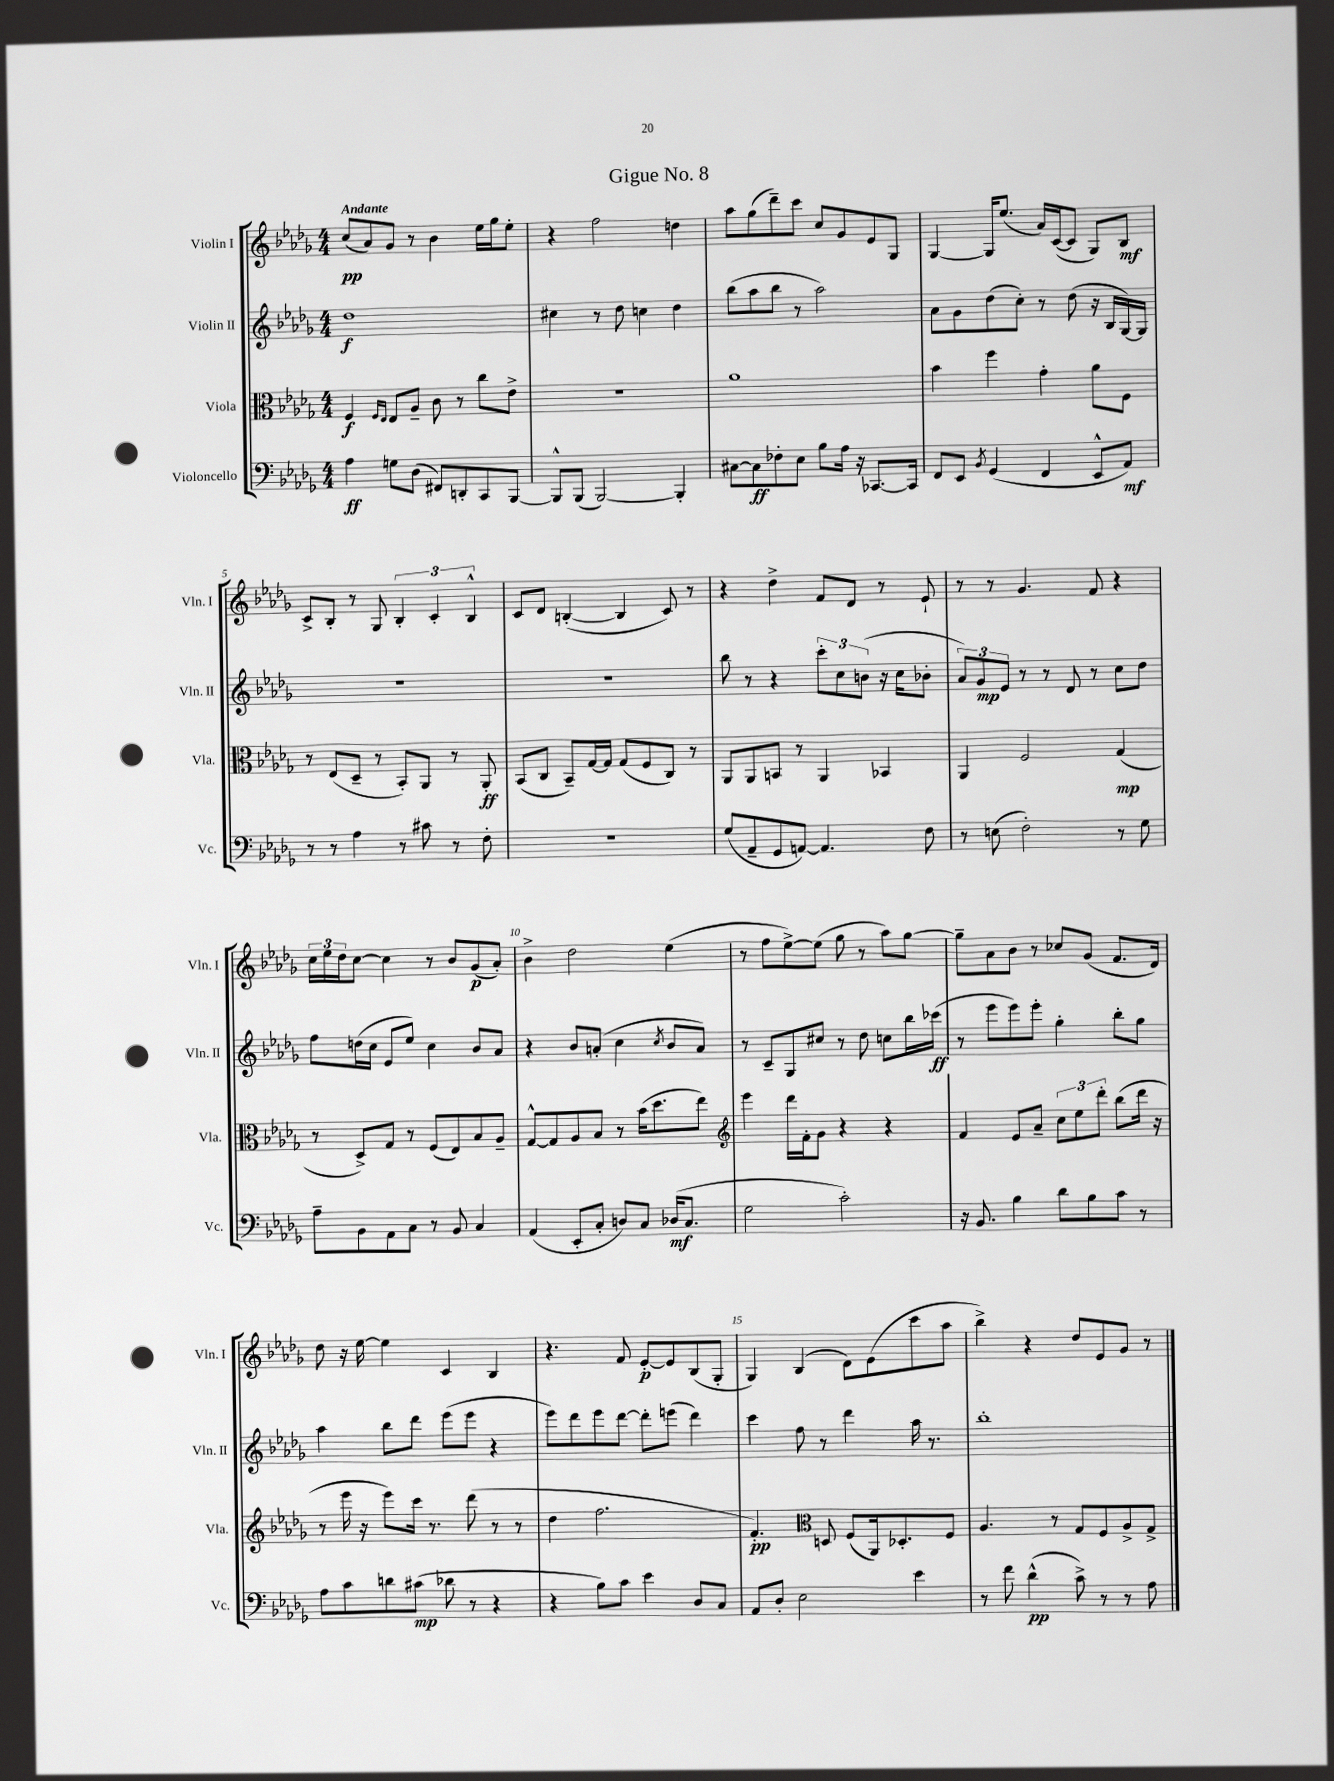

**kern	**kern	**kern	**kern
*staff4	*staff3	*staff2	*staff1
*clefF4	*clefC3	*clefG2	*clefG2
*k[b-e-a-d-g-]	*k[b-e-a-d-g-]	*k[b-e-a-d-g-]	*k[b-e-a-d-g-]
*M4/4	*M4/4	*M4/4	*M4/4
4A-\	4F/	1dd-	(8cc/L
.	.	.	8a-/)
.	16qqF/LL	.	.
.	16qqE-/JJ	.	.
8G\L	8E-/L	.	8g-/J
(8D-\J	8A-~/J	.	8r
8FF#/L)	8c\	.	4b-\
8DD'/	8r	.	.
8CC/	8cc\L	.	16ee-\LL
.	.	.	16gg-\J
[8BBB-/J	8e-^\J	.	8ee-'\J
=	=	=	=
8BBB-^^/]L	1r	4cc#\	4r
(8BBB-/J	.	.	.
[2BBB-/)	.	8r	2ff\
.	.	8dd-\	.
.	.	4cc\	.
4BBB-'/]	.	4dd-\	4dd\
=	=	=	=
[8C#\L	1a-	(8bb-\L	8aa-\L
8C#\]	.	8aa-\	(8gg-\
8F-'\	.	8bb-\J	8ddd-~\)
8E-\J	.	8r	8ccc\J
8B-\L	.	2aa-\)	8cc/L
16A-\Jk	.	.	8g-/
16r	.	.	.
[8.CC-/L	.	.	8e-/
.	.	.	8G-/J
16CC-/]Jk	.	.	.
=	=	=	=
8FF/L	4b-\	8a-\L	[4G-/
8EE-/J	.	8g-\	.
8qBB-/	.	.	.
(4GG-/	4ff\	(8dd-\	16G-/]LK
.	.	.	(8.ee-/J
.	.	8cc'\J)	.
4FF/	4g-'\	8r	16a-/LL)
.	.	.	([16c/J
.	.	(8dd-\	8c/]J
8EE-^^/L	8a-\L	16r	8G-/L)
.	.	16B-/LL	.
8AA-/J)	8F\J	[16G-/)	8B-/J
.	.	16G-/]JJ	.
=	=	=	=
8r	8r	1r	8c^/L
8r	(8E-/L	.	8B-'/J
4A-\	8D-~/J	.	8r
.	8r	.	8G-/
8r	8BB-'/L)	.	6B-'/
8c#\	8AA-/J	.	.
.	.	.	6c'/
8r	8r	.	.
.	.	.	6B-^^/
8F'\	8AA-'/	.	.
=	=	=	=
1r	(8BB-/L	1r	8c/L
.	8C/J	.	8d-/J
.	8BB-~/L)	.	([4B'/
.	[16G-/L	.	.
.	16G-/]JJ	.	.
.	(8G-/L	.	4B/]
.	8F/	.	.
.	8C/J)	.	8c/)
.	8r	.	8r
=	=	=	=
(8G-/L	8AA-/L	8bb-\	4r
8AA-~/	8AA-/	8r	.
8GG-/	8BB/J	4r	4dd-^\
[8AA/J)	8r	.	.
4.AA/]	4AA-/	12ccc'\L	8f/L
.	.	12cc\	.
.	.	.	8d-/J
.	.	(12b\J	.
.	4BB-/	16r	8r
.	.	16cc\LK	.
8F\	.	8b-'\J	8e-`/
=	=	=	=
8r	4AA-/	12a-/L)	8r
.	.	12g-/	.
(8E\	.	.	8r
.	.	12e-/J	.
2F'\)	2F/	8r	4.g-/
.	.	8r	.
.	.	8d-/	.
.	.	8r	8f/
8r	(4G-/	8cc\L	4r
8G-\	.	8dd-\J	.
=	=	=	=
8A-~\L	8r	8ff\L	24cc\LL
.	.	.	24ee-\
.	.	.	24dd-\J
8BB-\	8D-^/L)	(16dd\L	[8cc\J
.	.	16cc\JJ	.
8AA-\	8G-/J	8e-/L	4cc\]
8C\J	8r	8ee-/J)	.
8r	(8F/L	4cc\	8r
8BB-/	8E-/)	.	8b-/L
4C/	8B-/	8b-/L	(8g-/
.	8A-~/J	8a-/J	8a-'/J)
=	=	=	=
(4AA-/	[8G-^^/L	4r	4b-^\
.	8G-/]	.	.
8EE-'/L	8A-/	8b-/L	2dd-\
8C'/J	8B-/J	(8a'/J	.
8D/L)	8r	4cc\	.
8C/J	(16b-\LK	.	.
.	8.dd-\	.	.
.	.	8qcc/	.
(16D-/LK	.	8b-/L	(4ee-\
8.C/J	.	.	.
.	8ee-\J)	8a/J)	.
=	=	=	=
*	*clefG2	*	*
2G-\	4eee-\	8r	8r
.	.	8c~/L	8ff\L
.	16ddd-\LL	8G-/	[8ee-^\)
.	16f'\J	.	.
.	8g-\J	8cc#/J	(8ee-\]J
2c'\)	4r	8r	8gg-\
.	.	8dd-\	8r
.	4r	8cc\L	8aa-\L)
.	.	16bb-\L	[8gg-\J
.	.	(16ccc-\JJ	.
=	=	=	=
16r	4f/	8r	8gg-~\]L
8.BB-/	.	.	.
.	.	8eee-\L	8a-\
4B-\	8e-/L	8eee-\)	8b-\J
.	8a-~/J	8eee-'\J	8r
8d-\L	12cc\L	4gg-'\	8cc-/L
.	12ee-\	.	.
8B-\	.	.	(8g-/J
.	12ddd-'\J	.	.
8c\J	(8bb-\L	8bb-'\L	8.f/L
8r	16ddd-\Jk	8gg-\J	.
.	16r	.	16d-/Jk)
=	=	=	=
8A-\L	8r	4aa-\	8dd-\
8c\	16eee-\	.	16r
.	16r	.	[16ee-\
8d\	8eee-\L)	8bb-\L	4ee-\]
(8c#\J	16ccc\Jk	8ddd-\J	.
.	8.r	.	.
8d-\	.	(8eee-\L	4c/
8r	(8ddd-\	8eee-\J	.
4r	8r	4r	4B-/
.	8r	.	.
=	=	=	=
4r	4dd-\	8eee-\L)	4.r
.	.	8ddd-\	.
8B-\L)	2.ff\	8eee-\	.
8c\J	.	[8ddd-\J	8f/
4e-\	.	8ddd-'\]L	[8e-'/L
.	.	(8eee\J	8e-/]
8D-/L	.	4ddd-\)	(8B-/
8C/J	.	.	8G-'/J
=	=	=	=
8AA-/L	4.f'/)	4ccc\	4G-/)
8D-'/J	.	.	.
2E-\	.	8ff\	(4B-/
*	*clefC3	*	*
.	8D/	8r	.
.	(8F/L	4ddd-\	8d-\L)
.	16AA-/k)	.	(8e-\
.	8.D-'/	.	.
4e-\	.	16aa-\	8ccc\
.	.	8.r	.
.	8F/J	.	8aa-\J
=	=	=	=
8r	4.A-/	1bb-'	4bb-^\)
8f\	.	.	.
(4d-^^\	.	.	4r
.	8r	.	.
8c^\)	8G-/L	.	8dd-/L
8r	8F/	.	8e-/
8r	8A-^/	.	8g-/J
8A-\	8G-^/J	.	8r
==	==	==	==
*-	*-	*-	*-
